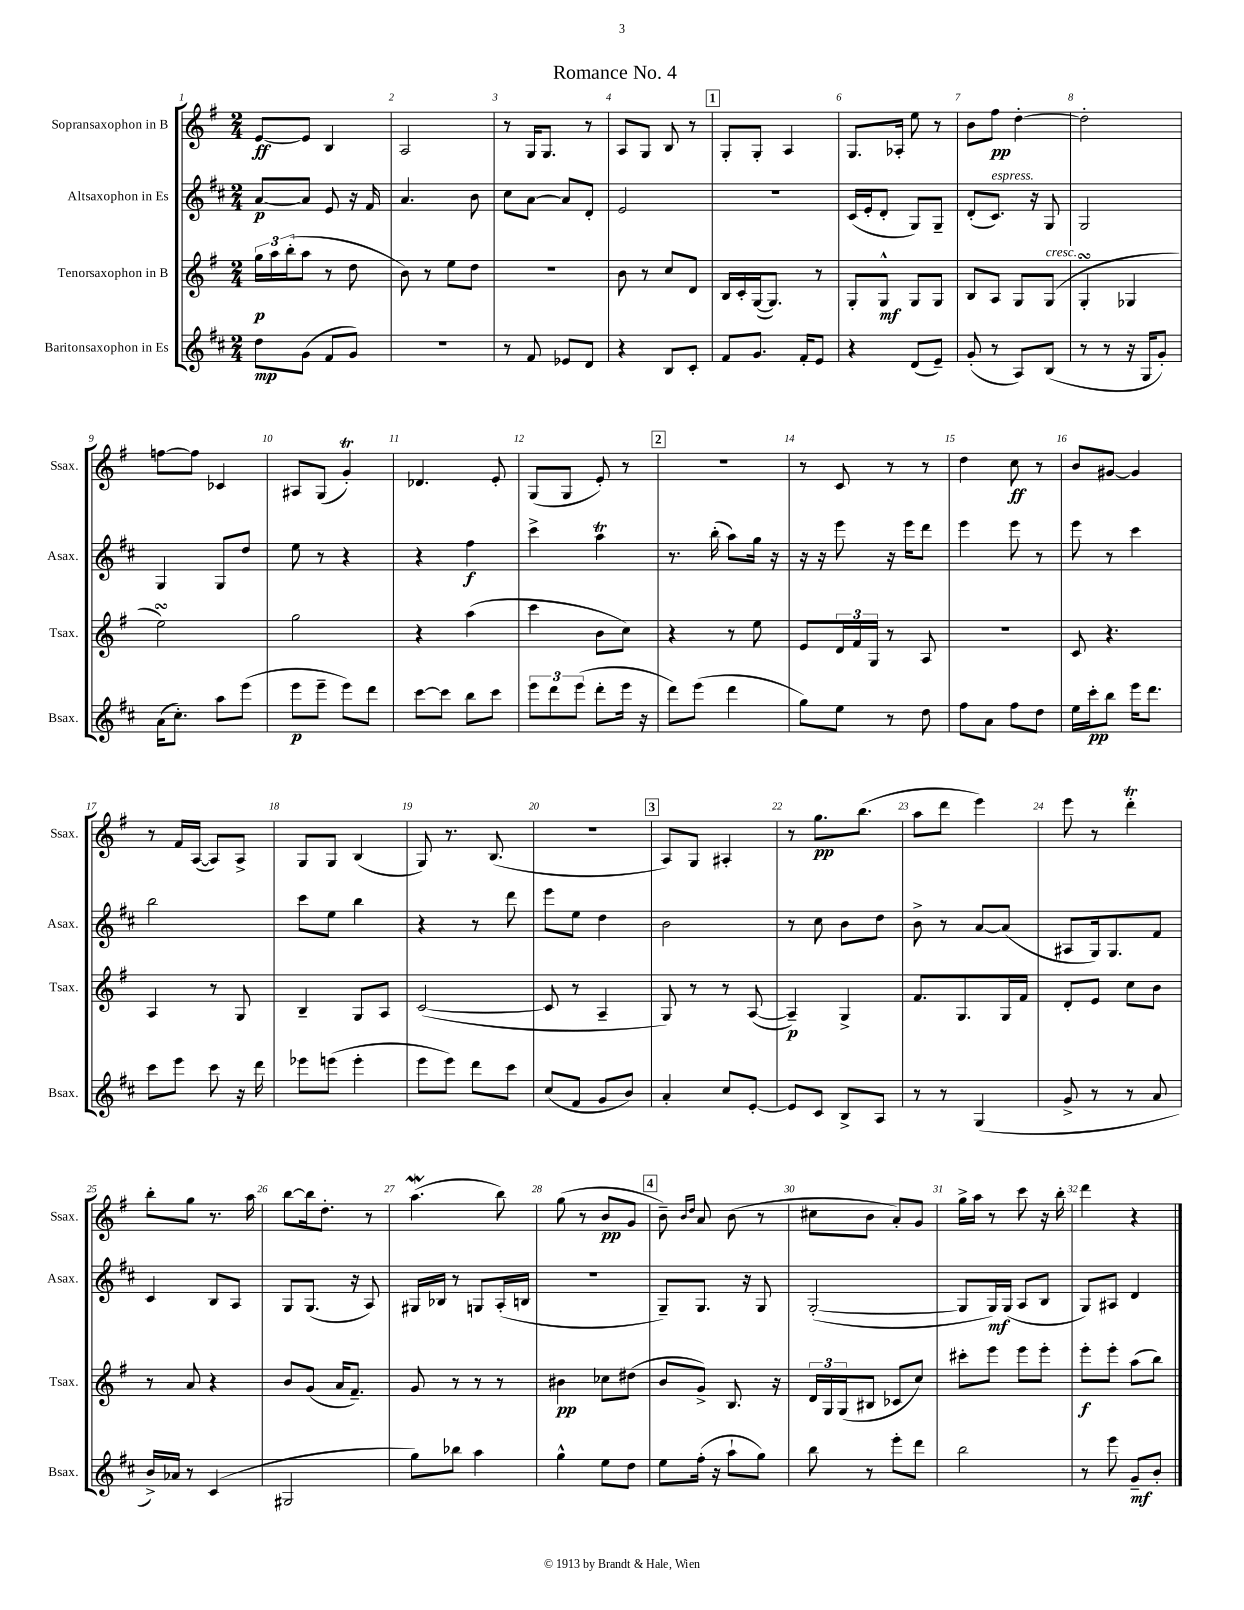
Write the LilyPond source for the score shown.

\header { title = "Romance No. 4" }
<<
\new StaffGroup <<
\new Staff = "s0" \with { instrumentName = "Sopransaxophon in B" shortInstrumentName = "Ssax." } {
    \clef treble \key g \major \numericTimeSignature \time 2/4
    e'8~\ff e'8 b4 |
    a2 |
    r8 g16 g8. r8 |
    a8 g8 b8 r8 |
    \mark \markup { \box "1" } g8-. g8-. a4 |
    g8. aes16-. e''8 r8 |
    b'8 fis''8\pp d''4~-. |
    d''2-. |
    f''8~ f''8 ces'4 |
    ais8 g8( g'4-.\trill) |
    des'4. e'8-. |
    g8( g8 e'8-.) r8 |
    \mark \markup { \box "2" } r2 |
    r8 c'8 r8 r8 |
    d''4 c''8\ff r8 |
    b'8 gis'8~ gis'4 |
    r8 fis'16 a16~( a8) a8-> |
    g8 g8 b4( |
    g8) r8. b8.( |
    R2 |
    \mark \markup { \box "3" } a8) g8 ais4-. |
    r8 g''8.\pp b''8.( |
    a''8 d'''8 e'''4) |
    e'''8 r8 d'''4-.\trill |
    b''8-. g''8 r8. a''16 |
    b''8~ b''16 d''8.-. r8 |
    a''4.\mordent( b''8) |
    g''8( r8 b'8\pp g'8 |
    \mark \markup { \box "4" } b'8--) \grace { b'16 d''16 } a'8 b'8( r8 |
    cis''8 b'8 a'8-.) g'8 |
    g''16-> a''16 r8 c'''8 r16 b''16-. |
    d'''4 r4 \bar "|." |
}
\new Staff = "s1" \with { instrumentName = "Altsaxophon in Es" shortInstrumentName = "Asax." } {
    \clef treble \key d \major \numericTimeSignature \time 2/4
    a'8~\p a'8 e'8 r16 fis'16 |
    a'4. b'8 |
    cis''8 a'8~ a'8 d'8-. |
    e'2 |
    \mark \markup { \box "1" } R2 |
    cis'16( e'16-. d'8-. g8) g8-- |
    d'8-.( cis'8.^\markup { \italic "espress." }) r16 g8 |
    g2 |
    g4 g8 d''8 |
    e''8 r8 r4 |
    r4 fis''4\f |
    cis'''4-> a''4\trill |
    \mark \markup { \box "2" } r8. b''16-.( a''8) g''16 r16 |
    r16 r16 e'''8 r16 e'''16 d'''8 |
    e'''4 e'''8 r8 |
    e'''8 r8 cis'''4 |
    b''2 |
    cis'''8 e''8 b''4 |
    r4 r8 d'''8 |
    e'''8 e''8 d''4 |
    \mark \markup { \box "3" } b'2 |
    r8 cis''8 b'8 d''8 |
    b'8-> r8 a'8~ a'8( |
    ais8 g16) g8. fis'8 |
    cis'4 b8 a8 |
    g8 g8.( r16 a8) |
    gis16 bes16 r8 g8 a16-.( b16 |
    r2 |
    \mark \markup { \box "4" } g8--) g8. r16 g8 |
    g2~-.( |
    g8 g16\mf) g16( a8 b8 |
    g8) ais8 d'4 \bar "|." |
}
\new Staff = "s2" \with { instrumentName = "Tenorsaxophon in B" shortInstrumentName = "Tsax." } {
    \clef treble \key g \major \numericTimeSignature \time 2/4
    \tuplet 3/2 { g''16\p a''16 b''16-.( } a''8 r8 d''8 |
    b'8) r8 e''8 d''8 |
    R2 |
    b'8 r8 c''8 d'8 |
    \mark \markup { \box "1" } b16 c'16-. g16~( g8.) r8 |
    g8-. g8-^\mf g8 g8 |
    b8 a8 g8 g8^\markup { \italic "cresc." }( |
    g4-.\turn ges4 |
    e''2\turn) |
    g''2 |
    r4 a''4( |
    c'''4 b'8 c''8) |
    \mark \markup { \box "2" } r4 r8 e''8 |
    e'8 \tuplet 3/2 { d'16 fis'16 g16 } r8 a8 |
    R2 |
    c'8 r4. |
    a4 r8 g8 |
    b4-- g8 a8 |
    c'2~( |
    c'8 r8 a4-- |
    \mark \markup { \box "3" } g8) r8 r8 a8~( |
    a4--\p) g4-> |
    fis'8. g8. g16 fis'16 |
    d'8-. e'8 c''8 b'8 |
    r8 a'8 r4 |
    b'8 g'8( a'16 fis'8.--) |
    g'8 r8 r8 r8 |
    bis'4\pp ces''8 dis''8( |
    \mark \markup { \box "4" } b'8 g'8->) b8. r16 |
    \tuplet 3/2 { d'16 g16 g16( } bis8 ces'8 c''8) |
    cis'''8-. e'''8 e'''8 e'''8-. |
    e'''8-.\f e'''8-. a''8( b''8) \bar "|." |
}
\new Staff = "s3" \with { instrumentName = "Baritonsaxophon in Es" shortInstrumentName = "Bsax." } {
    \clef treble \key d \major \numericTimeSignature \time 2/4
    d''8\mp g'8( fis'8 g'8) |
    r2 |
    r8 fis'8 ees'8 d'8 |
    r4 b8 cis'8-. |
    \mark \markup { \box "1" } fis'8 g'8. fis'16-. e'8 |
    r4 d'8( e'8--) |
    g'8-.( r8 a8) b8( |
    r8 r8 r16 g16 g'8-.) |
    a'16( cis''8.-.) a''8 e'''8( |
    e'''8\p e'''8-- e'''8) d'''8 |
    cis'''8~ cis'''8 b''8 cis'''8 |
    \tuplet 3/2 { e'''8 d'''8 e'''8( } d'''8-. e'''16 r16 |
    \mark \markup { \box "2" } d'''8) e'''8( d'''4 |
    g''8) e''8 r8 d''8 |
    fis''8 a'8 fis''8 d''8 |
    e''16 cis'''16-.\pp b''8 e'''16 d'''8. |
    cis'''8 e'''8 cis'''8 r16 d'''16 |
    ees'''8 e'''8( e'''4-. |
    e'''8 e'''8) d'''8 cis'''8 |
    cis''8( fis'8 g'8 b'8) |
    \mark \markup { \box "3" } a'4-. cis''8 e'8~-. |
    e'8 cis'8 b8-> a8 |
    r8 r8 g4( |
    g'8-> r8 r8 a'8 |
    b'16->) aes'16 r8 cis'4( |
    gis2 |
    g''8) bes''8 a''4 |
    g''4-^ e''8 d''8 |
    \mark \markup { \box "4" } e''8 fis''16-.( r16 a''8-! g''8) |
    b''8 r8 e'''8-. d'''8 |
    b''2 |
    r8 e'''8 g'8--\mf b'8-. \bar "|." |
}
>>
>>
\layout { \context { \Score \override BarNumber.break-visibility = ##(#f #t #t) barNumberVisibility = #all-bar-numbers-visible } }
